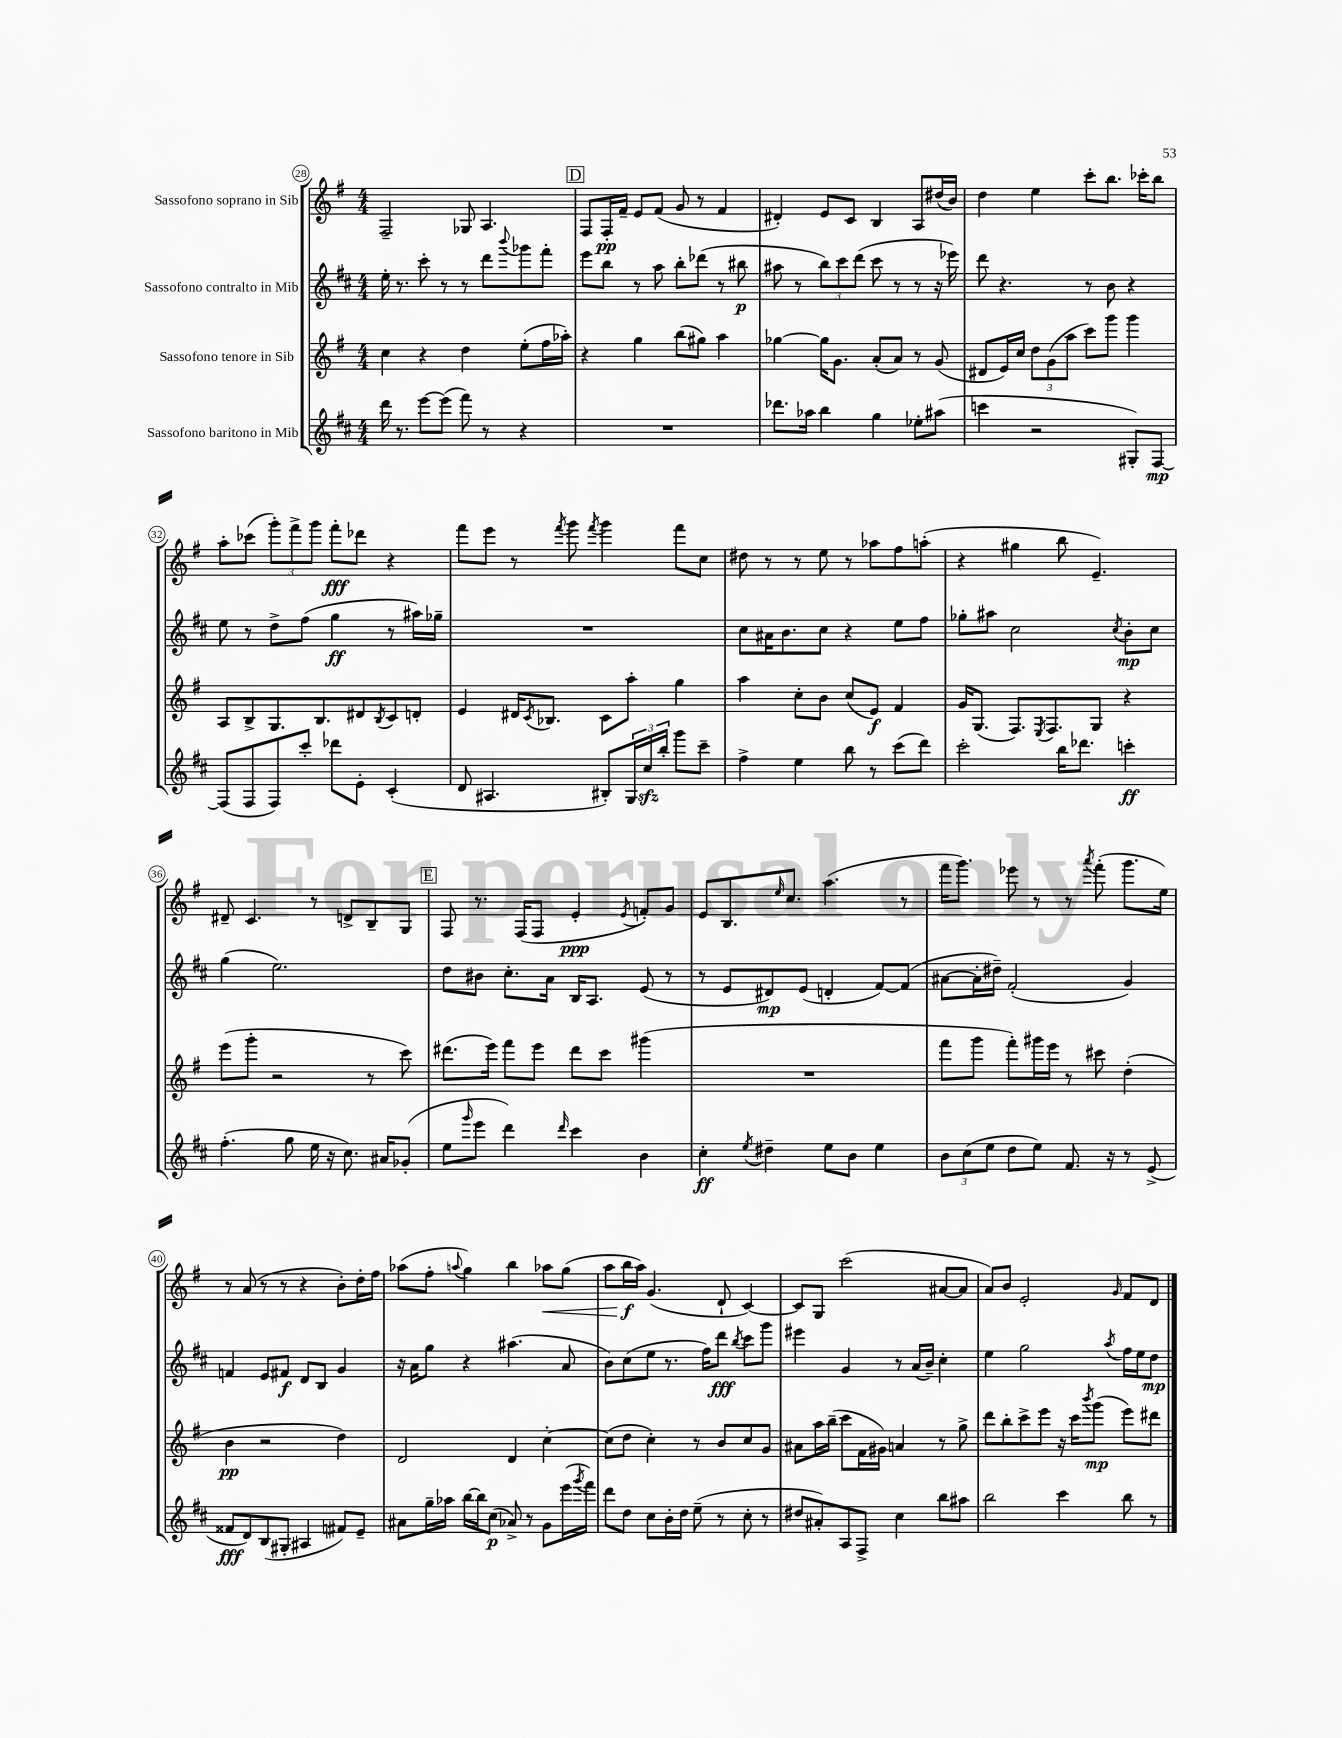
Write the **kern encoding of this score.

**kern	**kern	**kern	**kern
*staff4	*staff3	*staff2	*staff1
*clefG2	*clefG2	*clefG2	*clefG2
*k[f#c#]	*k[f#]	*k[f#c#]	*k[f#]
*M4/4	*M4/4	*M4/4	*M4/4
16ddd\	4cc\	16ee'\	2F#~/
8.r	.	8.r	.
[8eee\L	4r	8ccc#'\	.
(8eee\]J	.	8r	.
8fff#\)	4dd\	8r	8G-/
8r	.	8ddd\L	4.A/
.	.	8qqbbb/	.
4r	(8ee'\L	8ggg-\	.
.	16ff#\L	8fff#'\J	.
.	16aa-'\JJ)	.	.
=	=	=	=
1r	4r	8eee\L	8F#/L
.	.	8bb\J	16F#'/L
.	.	.	16f#~/JJ
.	4gg\	8r	8e/L
.	.	8aa\	(8f#/J
.	(8bb\L	8bb'\L	8g/
.	8gg#\J)	(8ddd-\J	8r
.	4aa\	8r	4f#/
.	.	8bb#\	.
=	=	=	=
8.ddd-\L	[4gg-\	8aa#\	4d#'/)
.	.	8r	.
16aa-\Jk	.	.	.
4bb\	16gg-\]LK	12bb\L)	8e/L
.	8.g\J	.	.
.	.	12ccc#\	.
.	.	.	8c/J
.	.	(12ddd\J	.
4gg\	(8a'/L	8ccc#\	4B/
.	8a/J)	8r	.
8ee-'\L	8r	8r	8A/L
(8aa#\J	(8g/	16r	(16dd#/L
.	.	16eee-\)	16b/JJ)
=	=	=	=
4ccc\	8d#/L	8ddd\	4dd\
.	16e/L)	4.r	.
.	16cc/JJ	.	.
2r	12dd\L	.	4ee\
.	(12g\	.	.
.	12aa\J	.	.
.	8ccc\L)	8r	8ccc'\L
.	8ggg\J	8b\	8.bb\J
8G#'/L)	4ggg\	4r	.
.	.	.	16ccc-'\LK
[8F#/J	.	.	8bb\J
=	=	=	=
(8F#/]L	8A/L	8ee\	8aa'\L
8F#/	8B^/	8r	(8ccc-\J
8F#/)	8.G/	8dd^\L	12ggg'\L)
.	.	.	12fff#^\
8ccc#'/J	.	(8ff#\J	.
.	.	.	12ggg\J
.	8.B/	.	.
8ddd-\L	.	4gg\	8fff#'\L
8e'\J	8d#/	.	8ddd-\J
.	8qB/	.	.
(4c#'/	8c/	8r	4r
.	8d'/J	16aa#\LL)	.
.	.	16gg-~\JJ	.
=	=	=	=
8d/	4e/	1r	8fff#\L
4.A#/	.	.	8eee\J
.	16d#/LK	.	8r
.	8qc/	.	.
.	8.B-/J	.	.
.	.	.	8qfff#/
.	.	.	8ggg\
.	.	.	8qfff#/
8B#'/L)	8c\L	.	4ggg\
24G/L	8aa'\J	.	.
24cc#/	.	.	.
24bb'/JJ	.	.	.
8ggg\L	4gg\	.	8fff#\L
8ccc#~\J	.	.	8cc\J
=	=	=	=
4ff#^\	4aa\	8cc#\L	8dd#\
.	.	16a#\K	8r
.	.	8.b\	.
4ee\	8cc'\L	.	8r
.	8b\J	8cc#\J	8ee\
8bb\	(8cc/L	4r	8r
8r	8e/J)	.	8aa-\L
(8ccc#\L	4f#/	8ee\L	8ff#\
8ddd\J)	.	8ff#\J	(8aa'\J
=	=	=	=
2ccc#'\	16g/LK	8gg-'\L	4r
.	(8.G/J	.	.
.	.	8aa#\J	.
.	8.F#/L)	2cc#\	4gg#\
.	8qE/	.	.
.	8.F#/	.	.
16bb\LK	.	.	8bb\
8.ddd-\J	.	.	.
.	8G/J	.	4.e~/)
.	.	8qcc#/	.
4ccc'\	4r	8b'\L	.
.	.	8cc#\J	.
=	=	=	=
(4.ff#'\	(8eee\L	(4gg\	8d#~/
.	8ggg'\J	.	4.c/
.	2r	2.ee\)	.
8gg\	.	.	.
16ee\	.	.	8r
16r	.	.	.
8.cc#\)	.	.	8d^/L
.	8r	.	8B~/
16a#/LK	.	.	.
(8g-'/J	8ccc\)	.	8G/J
=	=	=	=
8ee\L	(8.ddd#\L	8dd\L	8F#/
16qqggg/	.	.	.
8eee\J	.	8b#\J	8.r
.	16eee\Jk)	.	.
4ddd\)	8fff#\L	8.cc#'\L	.
.	.	.	(16F#/LK
.	8eee\J	.	8F#/J
.	.	16a\Jk	.
16qqddd/	.	.	.
4ccc#\	8ddd#\L	16B/LK	4e'/
.	.	8.A/J	.
.	8ccc\J	.	.
.	.	.	8qe/
4b\	(4ggg#\	(8e/	8f'/L)
.	.	8r	8g/J
=	=	=	=
4cc#'\	1r	8r	8e/L
.	.	8e/L	8.B/
8qee/	.	.	.
4dd#~\	.	8d#/)	.
.	.	.	16qqee/
.	.	.	8.cc/J
.	.	(8e/J	.
8ee\L	.	4d'/	(4.aa\
8b\J	.	.	.
4ee\	.	[8f#/L)	.
.	.	(8f#/]J	8r
=	=	=	=
12b\L	8fff#\L	[8a#\L	16fff#\LK
.	.	.	8.ggg\J)
(12cc#\	.	.	.
.	8ggg\J	16a#'\]L	.
12ee\J	.	.	.
.	.	16dd#~\JJ)	.
8dd\L	8fff#'\L)	(2f#'/	8eee-\
8ee\J)	16ggg#\L	.	8r
.	16eee\JJ	.	.
8.f#/	8r	.	8r
.	.	.	8qaaa/
.	8ccc#\	.	(8fff#'\
16r	.	.	.
8r	(4dd'\	4g/)	8.ggg\L
(8e^/	.	.	.
.	.	.	16ee\Jk)
=	=	=	=
8f##/L	4b\	4f/	8r
8d/)	.	.	(8a/
(8B/	2r	8e/L	8r
8G#'/J	.	8f#/J	8r
4A#/	.	8d/L	4r
.	.	8B/J	.
8f#/L)	4dd\)	4g/	8b'\L)
8e~/J	.	.	16dd'\L
.	.	.	16ff#\JJ
=	=	=	=
8a#\L	2d/	16r	(8aa-\L
.	.	16a\LK	.
16gg~\L	.	8gg\J	8ff#'\J
16aa-\JJ	.	.	.
.	.	.	8qqaa/
[16bb\LL	.	4r	4gg\)
16bb\]J	.	.	.
(8cc#\J	.	.	.
8a-^/)	4d/	(4.aa#\	4bb\
8r	.	.	.
8g\L	[4cc'\	.	8aa-\L
(16eee\L	.	8a/	(8gg\J
8qggg/	.	.	.
16fff#\JJ)	.	.	.
=	=	=	=
8ddd\L	(8cc\]L	8b\L)	8aa\L
8dd\J	8dd\J	(8cc#\	16bb\L
.	.	.	16aa\JJ)
8cc#\L	4cc'\)	8ee\J	(4.g/
16b'\L	.	8.r	.
16dd\JJ	.	.	.
(8ee~\	8r	.	.
.	.	16ff#\LK)	.
8r	8b/L	8ddd\J	8d`/
.	.	8qbb/	.
8cc#'\	8cc/	8ccc#\L	[4c/)
8r	8g/J	8ggg\J	.
=	=	=	=
8dd#/L	8a#\L	4eee#\	8c/]L
8a#'/)	16aa\L	.	8G/J
.	(16bb~\JJ	.	.
8A/	8ccc\L	4g/	(2ccc\
8F#^/J	16f#\L	.	.
.	16g#\JJ)	.	.
4cc#\	4a/	8r	.
.	.	(16a/LL	.
.	.	16b~/JJ)	.
8bb\L	8r	4cc#'\	[8a#/L
8aa#\J	8gg^\	.	8a#/]J
=	=	=	=
2bb\	8ddd\L	4ee\	8a/L)
.	8bb'\	.	8b/J
.	8ccc^\	2gg\	2e'/
.	8eee\J	.	.
4ccc#\	16r	.	.
.	16ccc\LK	.	.
.	8qbbb/	.	.
.	(8ggg\J	.	.
.	.	8qaa/	16qqg/
8bb\	8eee\L)	16ff#\LL	8f#/L
.	.	16ee\J	.
8r	8ddd#\J	8dd\J	8d/J
==	==	==	==
*-	*-	*-	*-
